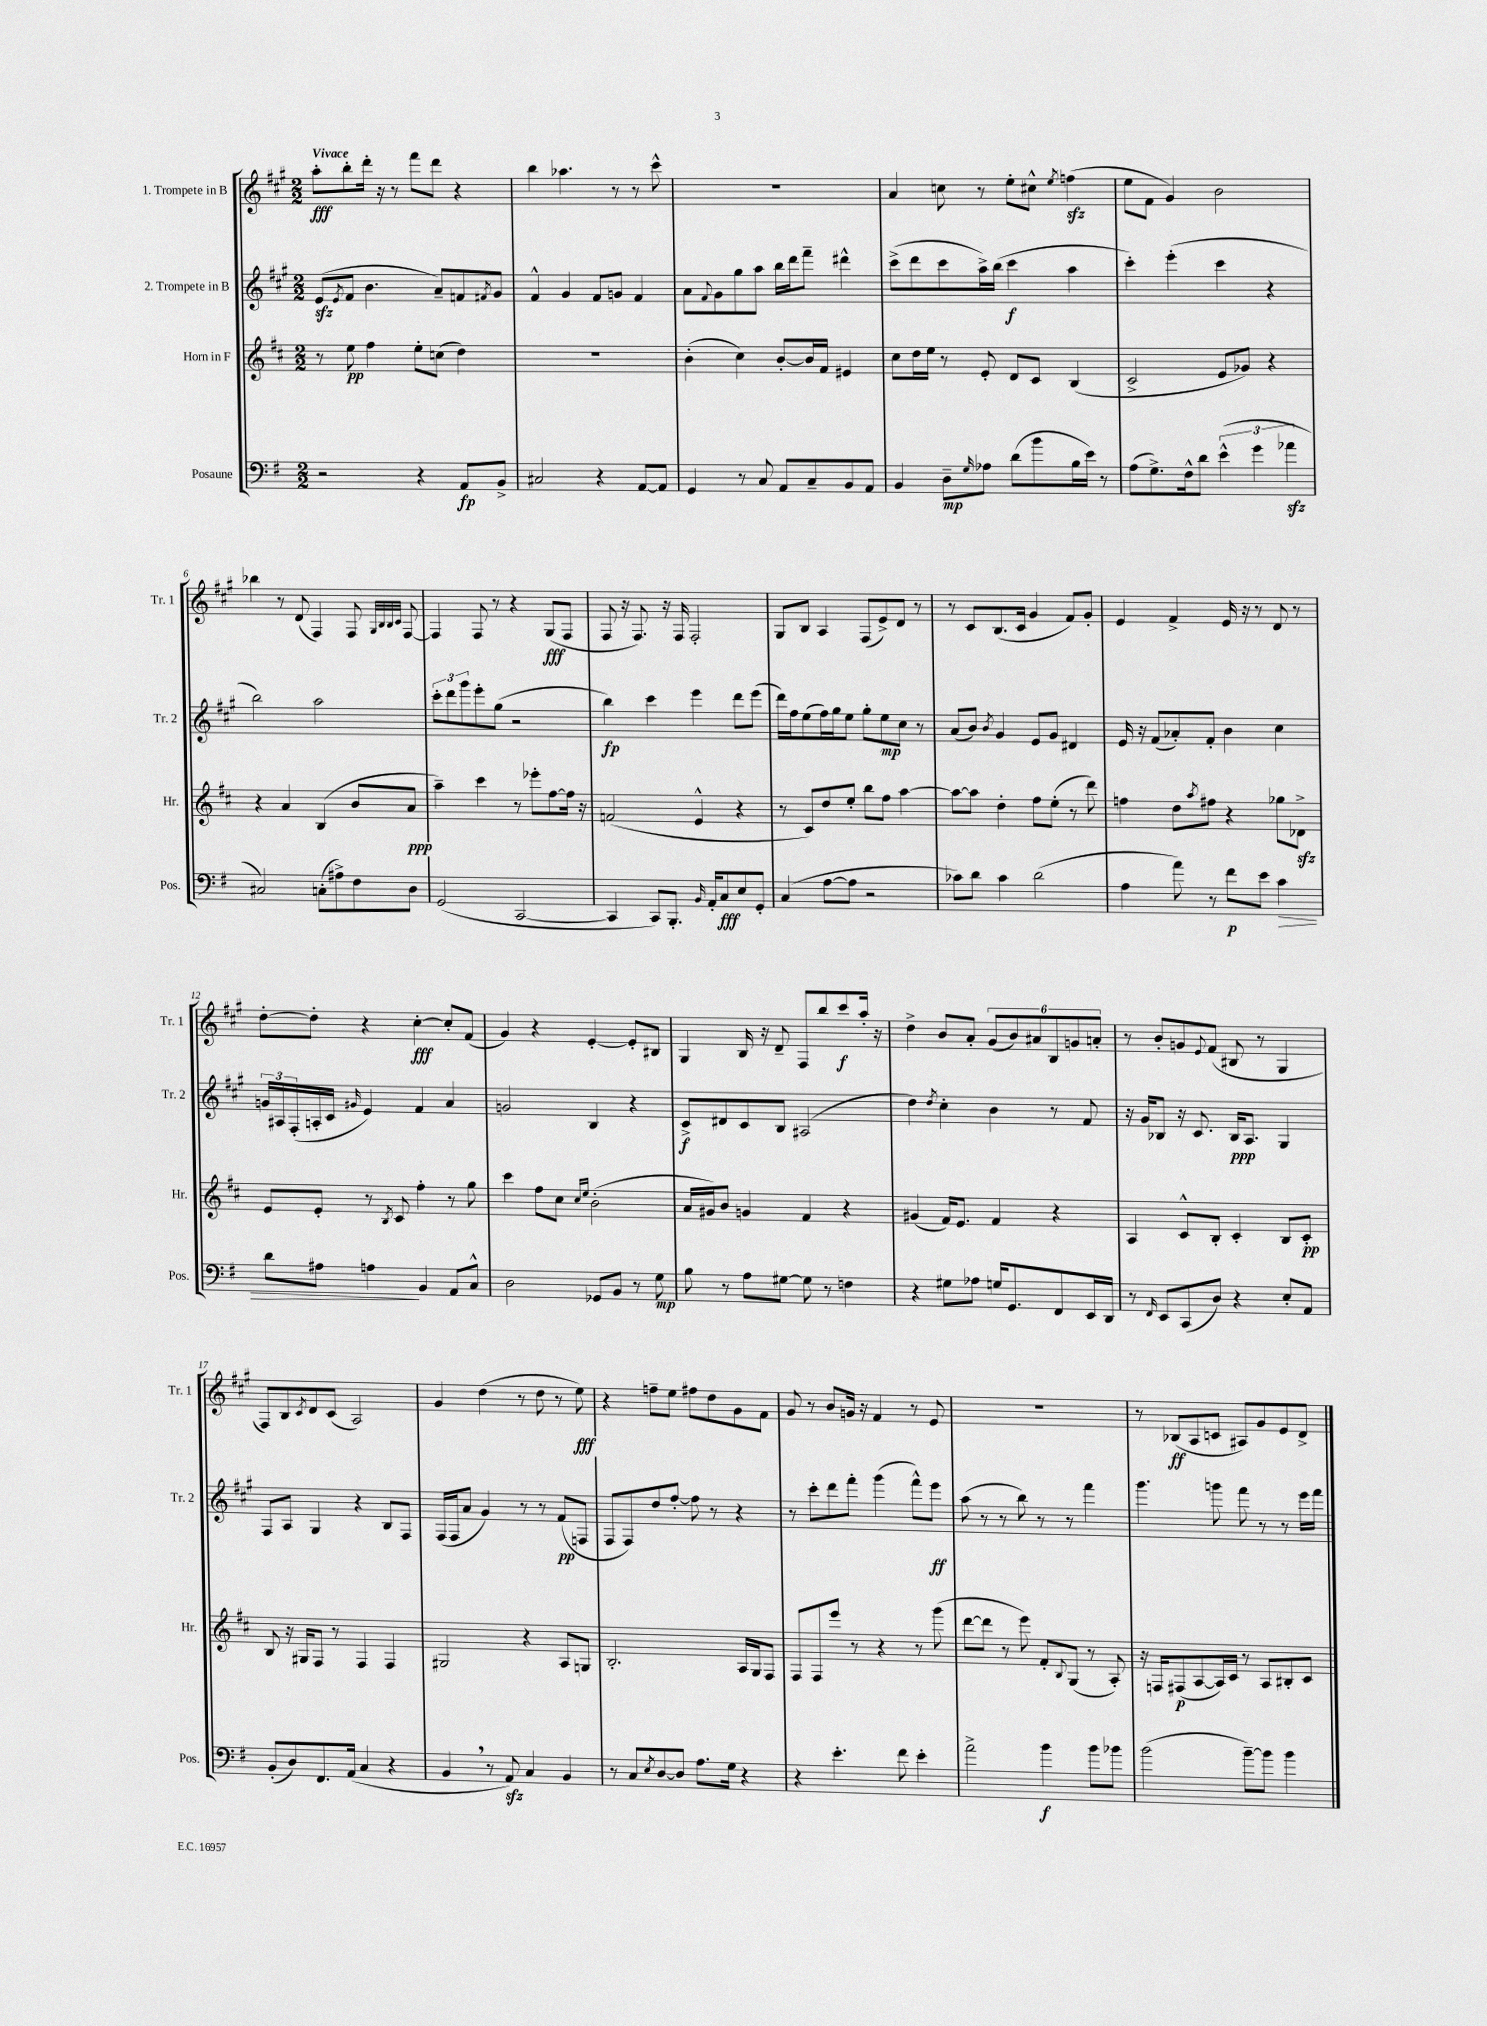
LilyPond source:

<<
\new StaffGroup <<
\new Staff = "s0" \with { instrumentName = "1. Trompete in B" shortInstrumentName = "Tr. 1" } {
    \clef treble \key a \major \numericTimeSignature \time 2/2 \tempo "Vivace"
    a''8-.\fff b''8-. d'''16-. r16 r8 fis'''8 d'''8 r4 |
    b''4 aes''4. r8 r8 cis'''8-^ |
    R1 |
    a'4 c''8 r8 e''8-. cis''8-^ \acciaccatura { e''8 } f''4\sfz( |
    e''8 fis'8 gis'4) b'2 |
    bes''4 r8 d'8( fis4) fis8 \grace { gis32 b32 b32 cis'32 } fis8~ |
    fis4 fis8 r8 r4 gis8\fff( fis8 |
    fis8 r16 fis8.) r16 fis16 fis2-. |
    gis8 b8 a4 fis8( e'8->) d'8 r8 |
    r8 cis'8 b8.( cis'16 gis'4 fis'8) gis'8-. |
    e'4 fis'4-> e'16 r16 r8 d'8 r8 |
    d''8~-. d''8-. r4 cis''4~-.\fff cis''8-. fis'8( |
    gis'4) r4 e'4~-. e'8-. bis8 |
    gis4 b16 r16 d'8-- fis8 b''8 cis'''8\f a''16-. r16 |
    d''4-> b'8 a'8-. \tuplet 6/4 { gis'8( b'8) ais'8 b8 g'8 a'8-. } |
    r8 b'8-. g'8 \appoggiatura { e'8 } fis'8( bis8 r8 gis4 |
    fis8) b8 \acciaccatura { cis'8 } d'8 cis'8( a2) |
    gis'4 d''4( r8 d''8 r8 e''8\fff) |
    r4 f''8-- e''8 fis''8 d''8 gis'8 fis'8 |
    gis'8 r8 b'8 g'16 r16 fis'4 r8 e'8 |
    R1 |
    r8 bes8\ff( a8 c'8 ais8) gis'8 e'8 d'8-> \bar "|." |
}
\new Staff = "s1" \with { instrumentName = "2. Trompete in B" shortInstrumentName = "Tr. 2" } {
    \clef treble \key a \major \numericTimeSignature \time 2/2
    e'8\sfz( \acciaccatura { e'8 } fis'8 b'4. a'8--) f'8 \acciaccatura { fis'8 } gis'8 |
    fis'4-^ gis'4 fis'8 g'8 fis'4 |
    a'8 \appoggiatura { fis'8 } gis'8 gis''8 a''8 b''16 d'''16 fis'''8-- dis'''4-^ |
    cis'''8->( d'''8 cis'''8 a''16->) b''16( cis'''4\f a''4 |
    cis'''4-.) e'''4-.( cis'''4 r4 |
    b''2) a''2 |
    \tuplet 3/2 { cis'''8-. d'''8 gis'''8 } e'''8-. gis''8( r2 |
    b''4\fp) cis'''4 e'''4 d'''8 e'''8( |
    d'''16) fis''16 e''8( fis''16) gis''16 e''8 gis''8-. e''8\mp cis''8 r8 |
    a'8( b'8) \acciaccatura { b'8 } gis'4 e'8 gis'8 dis'4 |
    e'16 r16 fis'8( aes'8-.) fis'8-. b'4 cis''4 |
    \tuplet 3/2 { g'16 ais16 fis16-.( } a16-. cis'16 \grace { gis'16 } e'4) fis'4 a'4 |
    g'2 b4 r4 |
    cis'8->\f dis'8 cis'8 b8 ais2( |
    d''4) \acciaccatura { d''8 } cis''4-. b'4 r8 fis'8 |
    r16 gis'16 bes8 r16 cis'8. bes16\ppp a8. gis4 |
    fis8 a8 gis4 r4 b8 fis8 |
    fis16( fis16 a'8 gis'4) r8 r8 fis'8\pp( f8 |
    fis8 fis8) d''8 fis''8~-. fis''8 r8 r4 |
    r8 cis'''8-. d'''8 fis'''8-. gis'''4( fis'''8-^) e'''8\ff |
    a''8( r8 r8 b''8) r8 r8 fis'''4 |
    gis'''4. g'''8 fis'''8 r8 r8 e'''16 fis'''16 \bar "|." |
}
\new Staff = "s2" \with { instrumentName = "Horn in F" shortInstrumentName = "Hr." } {
    \clef treble \key d \major \numericTimeSignature \time 2/2
    r8 e''8\pp fis''4 e''8-. c''8( d''4) |
    R1 |
    b'4-.( cis''4) b'8~-. b'16 fis'16 eis'4 |
    cis''8 d''16 e''16 r8 e'8-. d'8 cis'8 b4( |
    cis'2-> e'8 ges'8) r4 |
    r4 a'4 b4( b'8 a'8\ppp |
    a''4--) cis'''4 r8 ees'''8-. fis''8~ fis''16 r16 |
    f'2( e'4-^ r4 |
    r8 cis'8) d''8 e''8-. b''8 fis''8 a''4~ |
    a''8~ a''8 d''4-. fis''8 e''8-.( r8 d'''8) |
    f''4 d''8 \acciaccatura { a''8 } fis''8 r4 ges''8 des'8->\sfz |
    e'8 e'8-. r8 \acciaccatura { b8 } cis'8 fis''4-. r8 g''8 |
    cis'''4 fis''8 cis''8 \grace { cis''16 e''16 } b'2-.( |
    a'16 gis'16) b'8 g'4 fis'4 r4 |
    gis'4( fis'16) e'8. fis'4 r4 |
    a4 cis'8-^ b8-. cis'4-. b8 cis'8-.\pp |
    b8 r16 gis16 fis8 r8 fis4 fis4 |
    gis2 r4 a8 g8 |
    b2.-. a16 g16 fis8 |
    fis8 fis8 e'''8 r8 r4 r8 g'''8( |
    d'''8~ d'''8 r8 e'''8) fis'8-. \appoggiatura { b8 } g8( r8 a8-.) |
    r16 f16 fis8\p( a8~ a16) cis'16 r8 a8 bis8-. cis'8 \bar "|." |
}
\new Staff = "s3" \with { instrumentName = "Posaune" shortInstrumentName = "Pos." } {
    \clef bass \key g \major \numericTimeSignature \time 2/2
    r2 r4 a,8\fp b,8-> |
    cis2 r4 a,8~ a,8 |
    g,4 r8 c8 a,8 c8-- b,8 a,8 |
    b,4 d8--\mp \grace { g16 } aes8 d'8( b'8 b16 e'16) r8 |
    a8( g8.->) fis16-^ d'8 \tuplet 3/2 { e'4-^( g'4 aes'4\sfz } |
    cis2) c8-.( ais8->) fis8 d8 |
    g,2( c,2~ |
    c,4 c,8) b,,8.-. \grace { b,16 } a,16-. c8\fff e8 g,8-. |
    c4( a8~ a8 r2 |
    ces'8) d'8 ces'4 d'2( |
    a4 a'8) r8 fis'8\p e'8 c'4\> |
    d'8 ais8 a4\! b,4 a,8 c8-^ |
    d2 ges,8 b,8 r8 g8\mp |
    b8 r8 a8 gis8~ gis8 r8 f4 |
    r4 gis8 aes8 g16 g,8. fis,8 e,16 d,16 |
    r8 \grace { fis,16 } e,8 c,8( d8) r4 e8-. a,8 |
    b,8-.( d8) fis,8. a,16( c4 r4 |
    b,4 \breathe r8 a,8\sfz) c4 b,4 |
    r8 c8 \acciaccatura { e8 } d8~ d8 a8. g16 r4 |
    r4 e'4.-. fis'8 e'4-. |
    a'2-> b'4\f b'8 bes'8 |
    b'2( b'8~--) b'8 b'4 \bar "|." |
}
>>
>>
